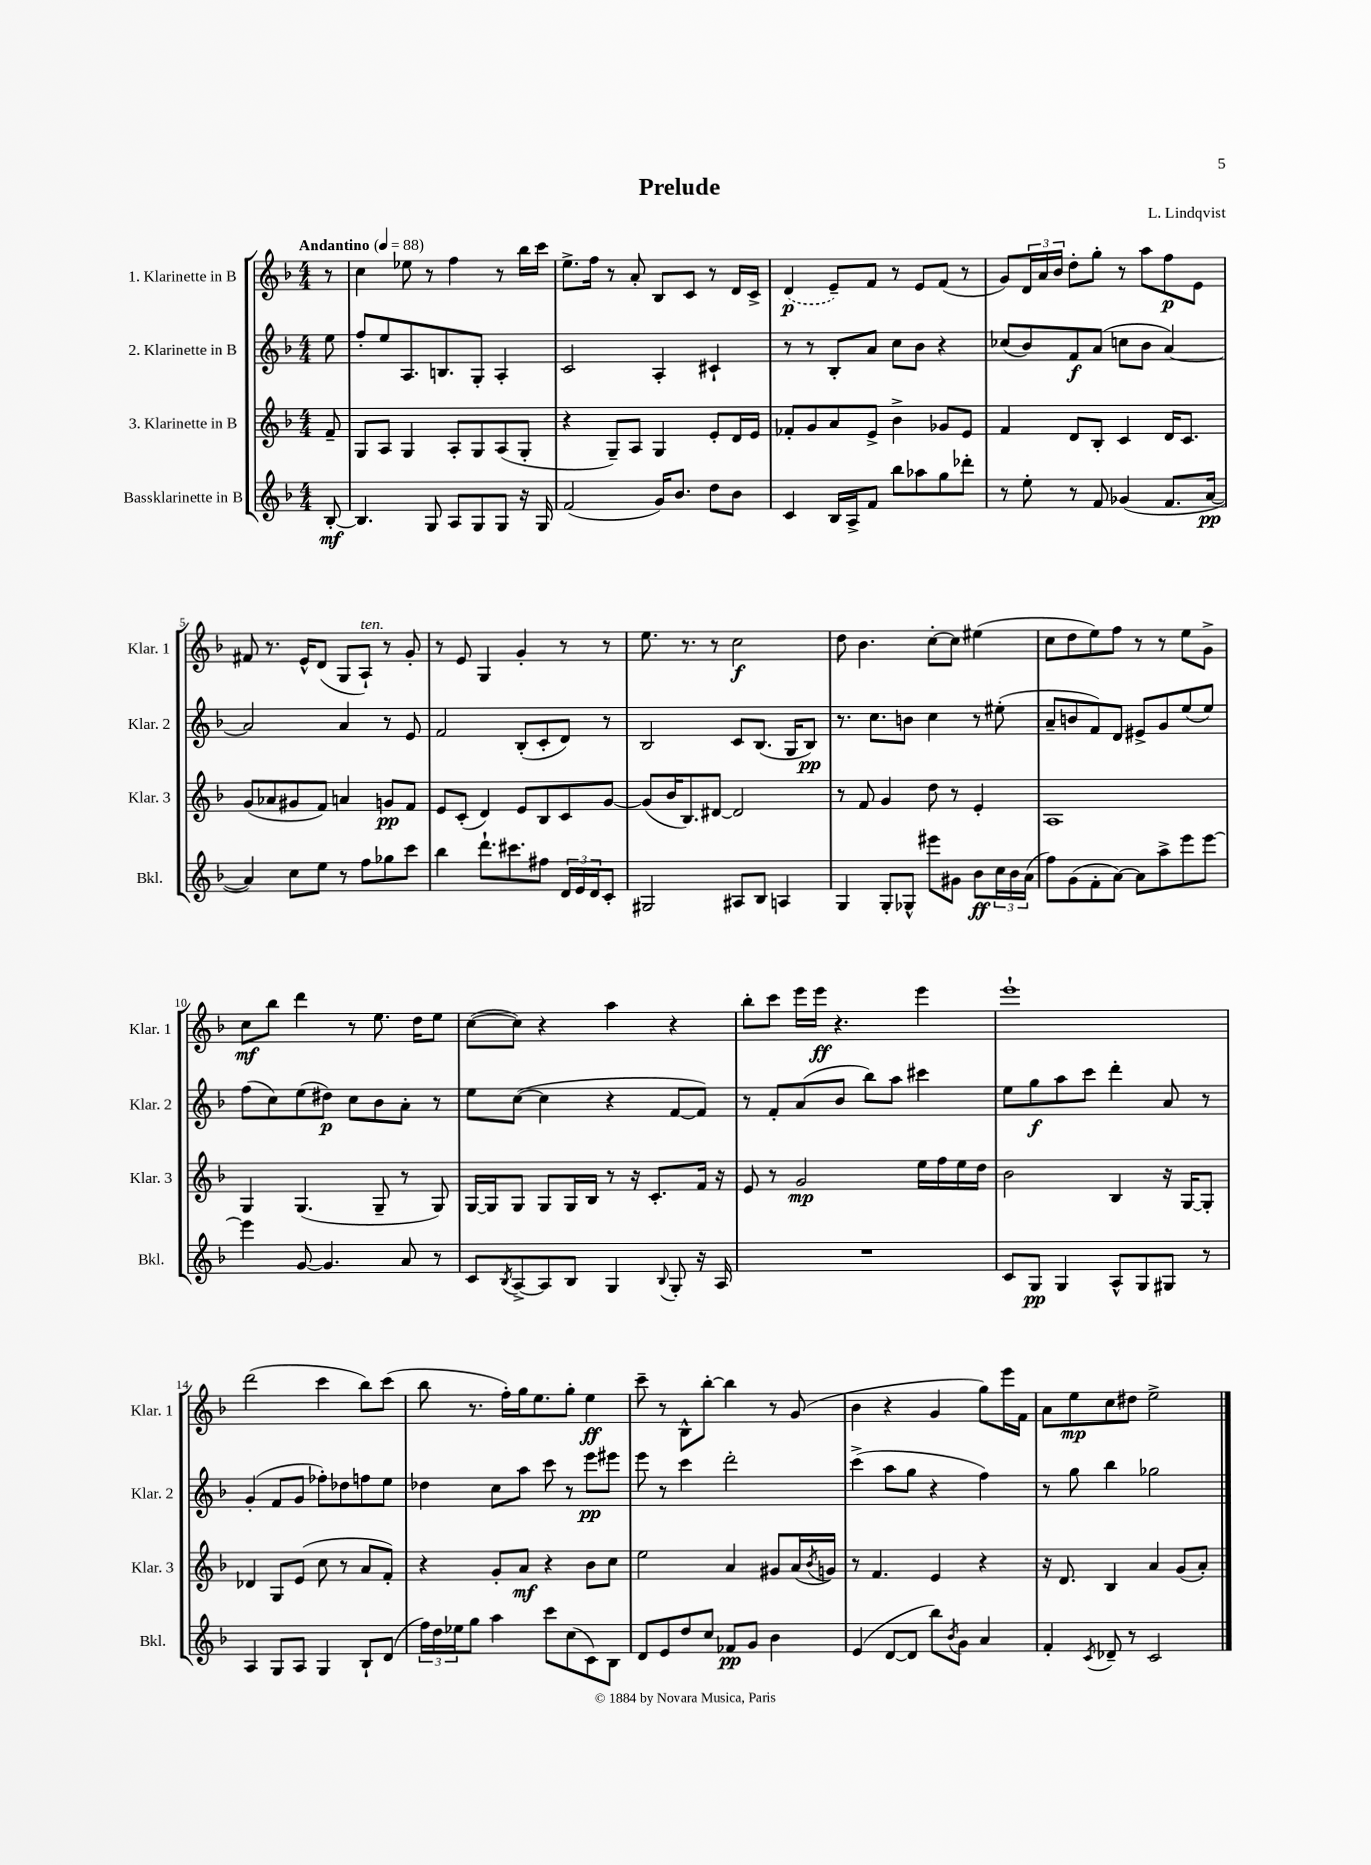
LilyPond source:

\header { title = "Prelude" composer = "L. Lindqvist" }
<<
\new StaffGroup <<
\new Staff = "s0" \with { instrumentName = "1. Klarinette in B" shortInstrumentName = "Klar. 1" } {
    \clef treble \key f \major \numericTimeSignature \time 4/4 \partial 8 \tempo "Andantino" 4 = 88
    r8 |
    c''4 ees''8 r8 f''4 r8 bes''16 c'''16 |
    e''8.-> f''16 r8 a'8-. bes8 c'8 r8 d'16 c'16-> |
    \once \slurDashed d'4\p( e'8--) f'8 r8 e'8 f'8( r8 |
    g'8) \tuplet 3/2 { d'16 a'16 bes'16 } d''8-. g''8-. r8 a''8 f''8\p e'8 |
    fis'8 r8. e'16-^ d'8( g8 a8-!^\markup { \italic "ten." }) r8 g'8-. |
    r8 e'8 g4 g'4-. r8 r8 |
    e''8. r8. r8 c''2\f |
    d''8 bes'4. c''8~-. c''8 eis''4( |
    c''8 d''8 e''8) f''8 r8 r8 e''8 g'8-> |
    c''8\mf bes''8 d'''4 r8 e''8. d''16 e''8 |
    c''8~( c''8) r4 a''4 r4 |
    bes''8-. c'''8 e'''16 e'''16\ff r4. e'''4 |
    e'''1-! |
    d'''2( c'''4 bes''8) c'''8( |
    bes''8 r8. f''16-.) g''16 e''8. g''8-. e''4\ff |
    c'''8-- r8 bes8-^ bes''8~-. bes''4 r8 g'8( |
    bes'4 r4 g'4 g''8) e'''16 f'16 |
    a'8 e''8\mp c''8 dis''8 e''2-> \bar "|." |
}
\new Staff = "s1" \with { instrumentName = "2. Klarinette in B" shortInstrumentName = "Klar. 2" } {
    \clef treble \key f \major \numericTimeSignature \time 4/4 \partial 8
    e''8 |
    f''8-. e''8 a8. b8. g8-. a4-. |
    c'2 a4-. cis'4-! |
    r8 r8 bes8-. a'8 c''8 bes'8 r4 |
    ces''8( bes'8) f'8\f a'8( c''8 bes'8 a'4~) |
    a'2 a'4 r8 e'8 |
    f'2 bes8-.( c'8-. d'8) r8 |
    bes2 c'8 bes8.( g16 bes8\pp) |
    r8. c''8. b'8 c''4 r8 eis''8-.( |
    a'8-- b'8 f'8) d'8 eis'8-> g'8 e''8( e''8) |
    f''8( c''8) e''8( dis''8\p) c''8 bes'8 a'8-. r8 |
    e''8 c''8~( c''4 r4 f'8~ f'8) |
    r8 f'8-. a'8( bes'8 bes''8) a''8 cis'''4 |
    e''8 g''8\f a''8 c'''8 d'''4-. a'8 r8 |
    g'4-.( f'8 g'8 fes''8-.) des''8 f''8 e''8 |
    des''4 c''8 a''8 c'''8 r8 e'''8\pp eis'''8 |
    e'''8 r8 c'''4 d'''2-. |
    c'''4->( a''8 g''8 r4 f''4) |
    r8 g''8 bes''4 ges''2 \bar "|." |
}
\new Staff = "s2" \with { instrumentName = "3. Klarinette in B" shortInstrumentName = "Klar. 3" } {
    \clef treble \key f \major \numericTimeSignature \time 4/4 \partial 8
    f'8-- |
    g8 a8 g4 a8-. g8 a8( g8-. |
    r4 g8--) a8 g4 e'8-. d'16 e'16 |
    fes'8-. g'8 a'8 e'8-> bes'4-> ges'8 e'8 |
    f'4 d'8 bes8-. c'4 d'16 c'8. |
    g'8( aes'8 gis'8 f'8) a'4 g'8\pp f'8 |
    e'8 c'8-.( d'4) e'8 bes8 c'8 g'8~ |
    g'8( bes'16 bes8.) dis'8~ dis'2 |
    r8 f'8 g'4 d''8 r8 e'4-. |
    a1 |
    g4 g4.( g8-- r8 g8) |
    g16~ g16 g8 g8 g16 bes16 r8 r16 c'8.-. f'16 r16 |
    e'8 r8 g'2\mp e''16 f''16 e''16 d''16 |
    bes'2 bes4 r16 g16~ g8-. |
    des'4 g8 e'8( c''8 r8 a'8 f'8-.) |
    r4 g'8-. a'8\mf r4 bes'8 c''8 |
    e''2 a'4 gis'8 a'16( \acciaccatura { bes'8 } g'16) |
    r8 f'4. e'4 r4 |
    r16 d'8. bes4 a'4 g'8( a'8-.) \bar "|." |
}
\new Staff = "s3" \with { instrumentName = "Bassklarinette in B" shortInstrumentName = "Bkl." } {
    \clef treble \key f \major \numericTimeSignature \time 4/4 \partial 8
    bes8~-.\mf |
    bes4. g8 a8 g8 g8 r16 g16 |
    f'2( g'16) bes'8. d''8 bes'8 |
    c'4 bes16 a16-> f'8 bes''8 aes''8 g''8 des'''8-. |
    r8 e''8-. r8 f'8 ges'4( f'8. a'16~\pp |
    a'4) c''8 e''8 r8 f''8 ges''8 c'''8 |
    bes''4 d'''8.-! cis'''8. fis''8 \tuplet 3/2 { d'16 e'16 d'16 } c'8-. |
    gis2 ais8 bes8 a4 |
    g4 g8-. ges8-^ eis'''8 gis'8 bes'8\ff \tuplet 3/2 { c''16 bes'16 a'16( } |
    f''8) g'8( f'8-. a'8~) a'8 a''8-> e'''8 e'''8~ |
    e'''4 g'8~ g'4. a'8 r8 |
    c'8 \acciaccatura { bes8 } a8~-> a8 bes8 g4 \appoggiatura { bes8 } g8-. r16 a16 |
    R1 |
    c'8 g8\pp g4 a8-^ g8 gis8 r8 |
    a4 g8 a8 g4 bes8-! d'8( |
    \tuplet 3/2 { f''16) d''16 ees''16 } g''8 a''4 c'''8 c''8( c'8) bes8 |
    d'8 e'8 d''8 c''8 fes'8\pp g'8 bes'4 |
    e'4( d'8~ d'8 bes''8) \acciaccatura { bes'8 } g'8 a'4 |
    f'4-. \acciaccatura { c'8 } des'8-- r8 c'2 \bar "|." |
}
>>
>>
